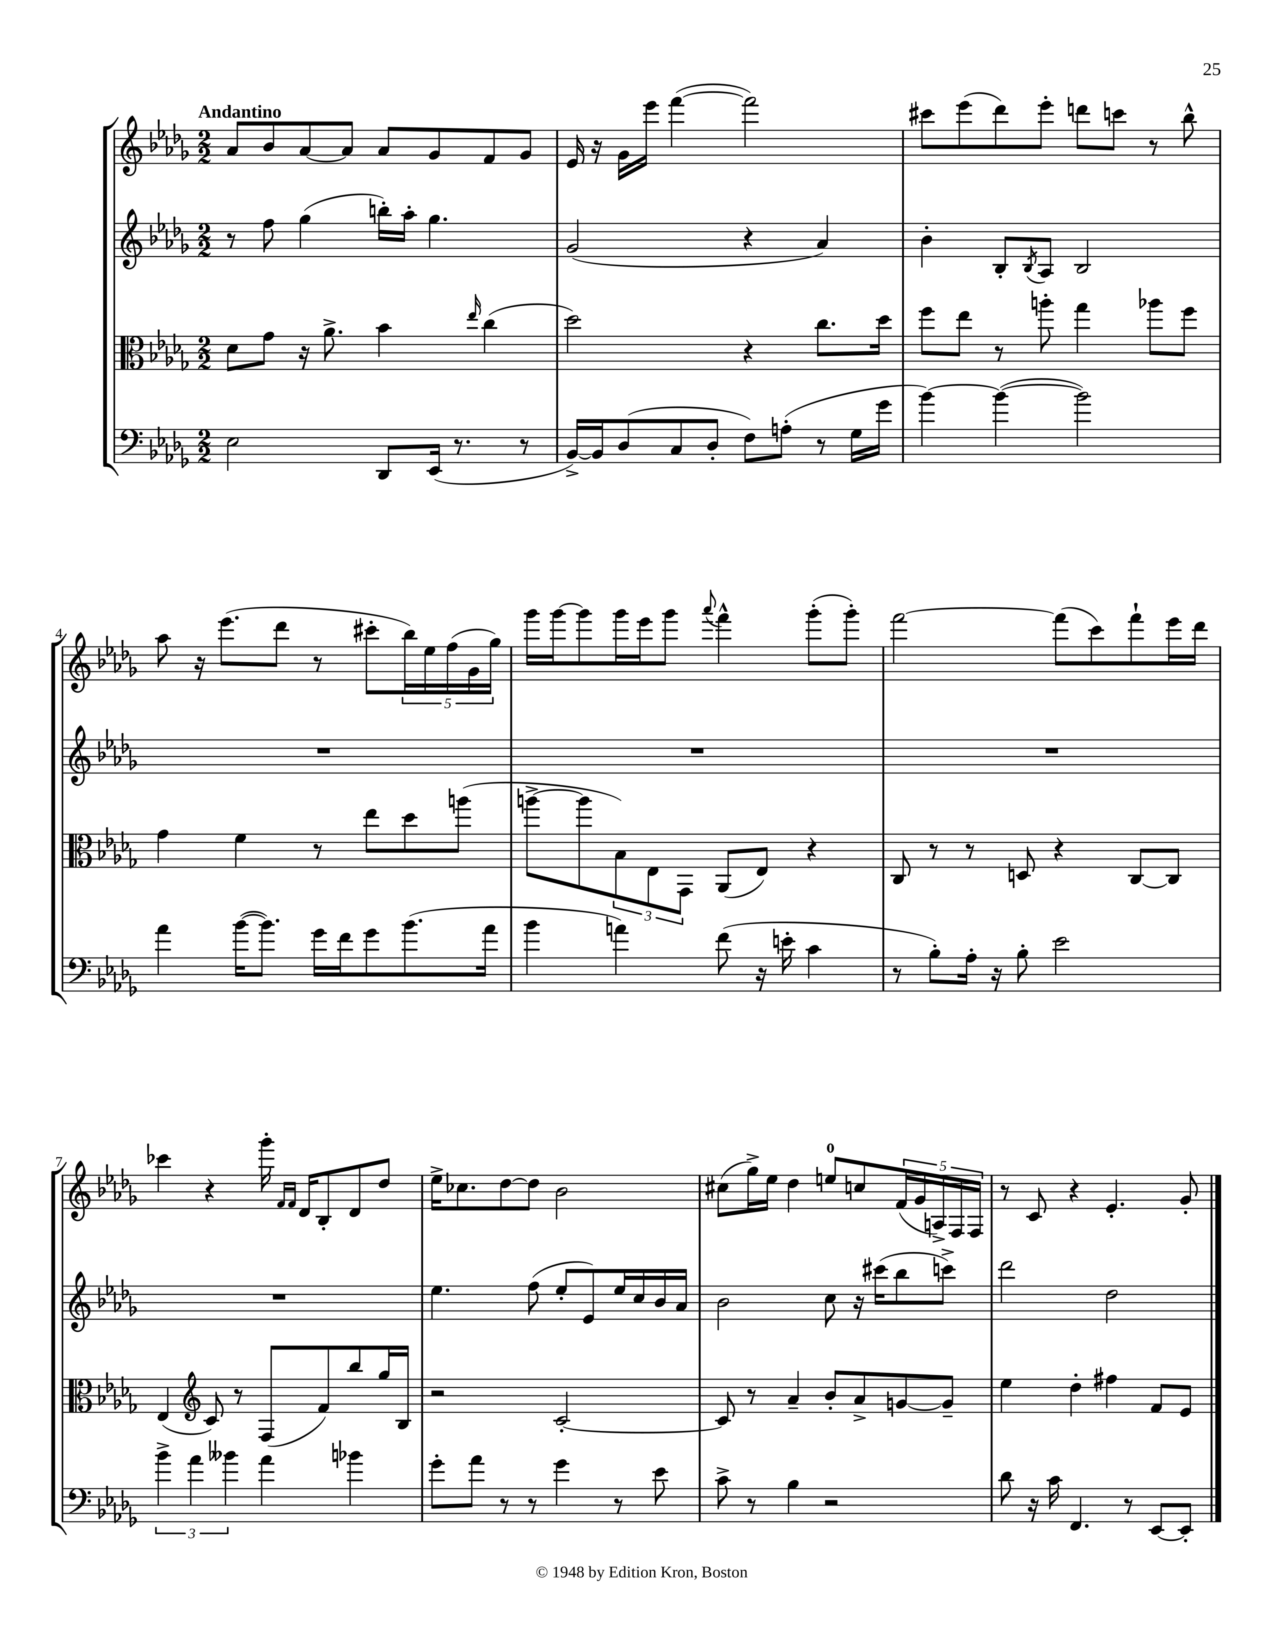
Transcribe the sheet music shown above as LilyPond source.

<<
\new StaffGroup <<
\new Staff = "s0" {
    \clef treble \key des \major \numericTimeSignature \time 2/2 \tempo "Andantino"
    aes'8 bes'8 aes'8~ aes'8 aes'8 ges'8 f'8 ges'8 |
    ees'16 r16 ges'16 ees'''16 f'''4~( f'''2) |
    cis'''8 ees'''8( des'''8) ees'''8-. d'''8 c'''8 r8 bes''8-^ |
    aes''8 r16 ees'''8.( des'''8 r8 cis'''8-. \tuplet 5/4 { bes''16) ees''16 f''16( ges'16 ges''16) } |
    ges'''16 ges'''16~ ges'''8 ges'''16 ees'''16 ges'''8 \appoggiatura { aes'''8 } f'''4-^ ges'''8-.( ges'''8-.) |
    f'''2~ f'''8( c'''8) f'''8-! ees'''16 des'''16 |
    ces'''4 r4 ges'''16-. \grace { f'16 f'16 } des'16 bes8-. des'8 des''8 |
    ees''16-> ces''8. des''8~ des''8 bes'2 |
    cis''8( ges''16->) ees''16 des''4 e''8-0 c''8 \tuplet 5/4 { f'16( ges'16 a16->) f16 f16 } |
    r8 c'8 r4 ees'4.-. ges'8-. \bar "|." |
}
\new Staff = "s1" {
    \clef treble \key des \major \numericTimeSignature \time 2/2
    r8 f''8 ges''4( b''16-.) aes''16-. ges''4. |
    ges'2( r4 aes'4) |
    bes'4-. bes8-. \acciaccatura { bes8 } aes8 bes2 |
    R1 |
    R1 |
    R1 |
    R1 |
    ees''4. f''8( ees''8-. ees'8) ees''16 c''16 bes'16 aes'16 |
    bes'2 c''8 r16 cis'''16( bes''8 c'''8->) |
    des'''2 des''2 \bar "|." |
}
\new Staff = "s2" {
    \clef alto \key des \major \numericTimeSignature \time 2/2
    des'8 ges'8 r16 aes'8.-> bes'4 \grace { ees''16 } c''4( |
    des''2) r4 c''8. des''16 |
    f''8 ees''8 r8 a''8-. ges''4 aes''8 f''8 |
    ges'4 f'4 r8 ees''8 des''8 a''8( |
    a''8~-> a''8 \tuplet 3/2 { bes8) ees8 ges,8 } aes,8( ees8) r4 |
    c8 r8 r8 d8 r4 c8~ c8 |
    ees4( \clef treble c'8) r8 f8( f'8) bes''8 ges''16 bes16 |
    r2 c'2~-. |
    c'8 r8 aes'4-- bes'8-. aes'8-> g'8~ g'8-- |
    ees''4 des''4-. fis''4 f'8 ees'8 \bar "|." |
}
\new Staff = "s3" {
    \clef bass \key des \major \numericTimeSignature \time 2/2
    ees2 des,8 ees,16( r8. r8 |
    bes,16~->) bes,16 des8( c8 des8-. f8) a8-.( r8 ges16 ges'16 |
    bes'4~) bes'4~( bes'2) |
    aes'4 bes'16~( bes'8.) ges'16 f'16 ges'8 bes'8.( aes'16 |
    bes'4 a'4) f'8( r16 e'16-. c'4 |
    r8 bes8-.) aes16-. r16 bes8-. ees'2 |
    \tuplet 3/2 { bes'4-> aes'4 beses'4 } aes'4 bes'4 |
    ges'8-. aes'8 r8 r8 ges'4 r8 ees'8 |
    c'8-> r8 bes4 r2 |
    des'8 r16 c'16 f,4. r8 ees,8~ ees,8-. \bar "|." |
}
>>
>>
